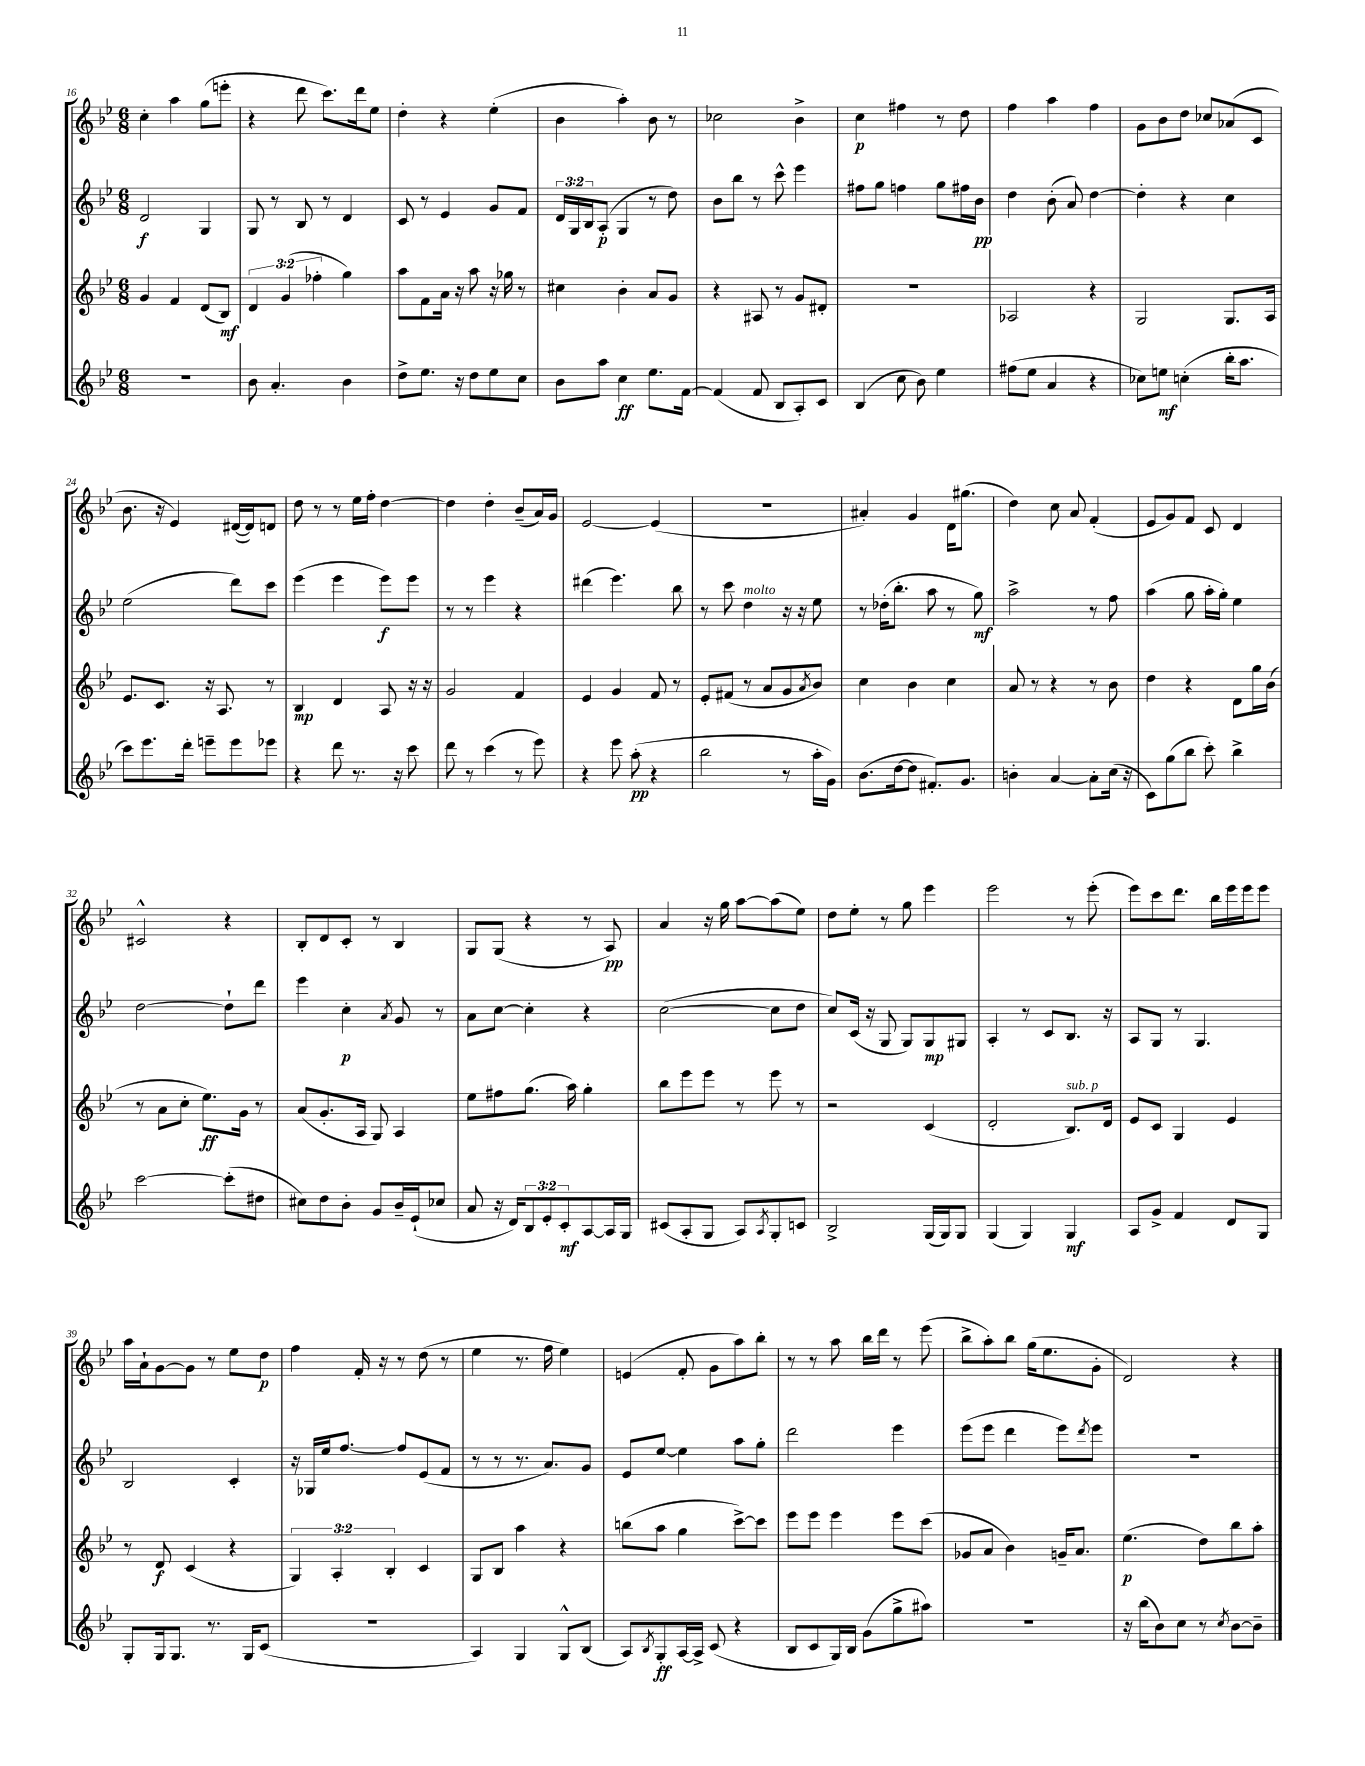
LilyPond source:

<<
\new StaffGroup <<
\new Staff = "s0" {
    \clef treble \key bes \major \numericTimeSignature \time 6/8
    c''4-. a''4 g''8( e'''8-. |
    r4 d'''8 c'''8.) d'''16 ees''8 |
    d''4-. r4 ees''4-.( |
    bes'4 a''4-.) bes'8 r8 |
    ces''2 bes'4-> |
    c''4\p fis''4 r8 d''8 |
    f''4 a''4 f''4 |
    g'8 bes'8 d''8 ces''8 aes'8( c'8 |
    bes'8. r16 ees'4) dis'16~( dis'16) d'8 |
    d''8 r8 r8 ees''16 f''16-. d''4~ |
    d''4 d''4-. bes'8--( a'16) g'16 |
    ees'2~ ees'4( |
    R2. |
    ais'4-.) g'4 d'16 gis''8.( |
    d''4) c''8 a'8 f'4-.( |
    ees'8 g'8) f'8 c'8 d'4 |
    cis'2-^ r4 |
    bes8-. d'8 c'8-. r8 bes4 |
    g8 g8( r4 r8 a8\pp) |
    a'4 r16 g''16 a''8~ a''8( ees''8) |
    d''8 ees''8-. r8 g''8 ees'''4 |
    ees'''2 r8 ees'''8-.( |
    ees'''8) c'''8 d'''8. bes''16 ees'''16 ees'''16 ees'''8 |
    a''16 a'16-! g'8~ g'8 r8 ees''8 d''8\p |
    f''4 f'16-. r16 r8 d''8( r8 |
    ees''4 r8. f''16 ees''4) |
    e'4( f'8-. g'8 a''8) bes''8-. |
    r8 r8 a''8 bes''16 d'''16 r8 ees'''8( |
    bes''8-> a''8-.) bes''8 g''16( ees''8. g'8-. |
    d'2) r4 \bar "|." |
}
\new Staff = "s1" {
    \clef treble \key bes \major \numericTimeSignature \time 6/8 \override Staff.TupletNumber.text = #tuplet-number::calc-fraction-text
    d'2\f g4 |
    g8 r8 bes8 r8 d'4 |
    c'8 r8 ees'4 g'8 f'8 |
    \tuplet 3/2 { d'16 g16 bes16 } a8-.\p( g4 r8 d''8) |
    bes'8 bes''8 r8 c'''8-^ ees'''4 |
    fis''8 g''8 f''4 g''8 fis''16 bes'16\pp |
    d''4 bes'8-.( a'8) d''4~ |
    d''4-. r4 c''4 |
    ees''2( d'''8) c'''8 |
    ees'''4( ees'''4 ees'''8\f) ees'''8 |
    r8 r8 ees'''4 r4 |
    dis'''4( ees'''4.) bes''8 |
    r8 c'''8 d''4^\markup { \italic "molto" } r16 r16 ees''8 |
    r8 des''16-.( bes''8.-. a''8 r8 g''8\mf) |
    a''2-> r8 f''8 |
    a''4( g''8 a''16-. g''16-.) ees''4 |
    d''2~ d''8-! d'''8 |
    ees'''4 c''4-.\p \acciaccatura { a'8 } g'8 r8 |
    a'8 c''8~ c''4-. r4 |
    c''2~( c''8 d''8 |
    c''8) c'16( r16 g8 g8) g8\mp gis8 |
    a4-. r8 c'8 bes8. r16 |
    a8 g8 r8 g4. |
    bes2 c'4-. |
    r16 ges16 ees''16 f''8.~ f''8 ees'8( f'8 |
    r8 r8 r8. a'8.) g'8 |
    ees'8 ees''8~ ees''4 a''8 g''8-. |
    d'''2 ees'''4 |
    ees'''8( ees'''8 d'''4 ees'''8) \acciaccatura { d'''8 } ees'''8 |
    R2. \bar "|." |
}
\new Staff = "s2" {
    \clef treble \key bes \major \numericTimeSignature \time 6/8 \override Staff.TupletNumber.text = #tuplet-number::calc-fraction-text
    g'4 f'4 d'8( bes8\mf) |
    \tuplet 3/2 { d'4 g'4( fes''4-. } g''4) |
    a''8 f'8 a'16 r16 a''8 r16 ges''16 r8 |
    cis''4 bes'4-. a'8 g'8 |
    r4 ais8 r8 g'8 dis'8-. |
    R2. |
    aes2 r4 |
    g2 g8. a16 |
    ees'8. c'8. r16 a8. r8 |
    bes4\mp d'4 a8 r16 r16 |
    g'2 f'4 |
    ees'4 g'4 f'8 r8 |
    ees'8-. fis'8( r8 a'8 g'8 \acciaccatura { a'8 } bes'8) |
    c''4 bes'4 c''4 |
    a'8 r8 r4 r8 bes'8 |
    d''4 r4 d'8 g''16 bes'16( |
    r8 a'8 c''8-. ees''8.\ff) g'16 r8 |
    a'8( g'8.-. a16 g8) a4 |
    ees''8 fis''8 g''8.( a''16) g''4-. |
    bes''8 ees'''8 ees'''8 r8 ees'''8 r8 |
    r2 c'4( |
    d'2-. bes8.^\markup { \italic "sub. p" }) d'16 |
    ees'8 c'8 g4 ees'4 |
    r8 d'8\f c'4( r4 |
    \tuplet 3/2 { g4) a4-. bes4-. } c'4 |
    g8 bes8 a''4 r4 |
    b''8( a''8 g''4 c'''8~->) c'''8 |
    ees'''8 ees'''8 ees'''4 ees'''8 c'''8( |
    ges'8 a'8 bes'4) g'16-- a'8. |
    ees''4.\p( d''8) bes''8 a''8-. \bar "|." |
}
\new Staff = "s3" {
    \clef treble \key bes \major \numericTimeSignature \time 6/8 \override Staff.TupletNumber.text = #tuplet-number::calc-fraction-text
    R2. |
    bes'8 a'4.-. bes'4 |
    d''8-> ees''8. r16 d''8 ees''8 c''8 |
    bes'8 a''8 c''4\ff ees''8. f'16~ |
    f'4( f'8 bes8 a8-.) c'8 |
    bes4( c''8 bes'8) ees''4 |
    fis''8( ees''8 a'4 r4 |
    ces''8) e''8\mf c''4-.( bes''16-. a''8. |
    c'''8) ees'''8. d'''16-. e'''8-- e'''8 ees'''8 |
    r4 d'''8 r8. r16 c'''8 |
    d'''8 r8 c'''4( r8 ees'''8) |
    r4 ees'''8 a''8-.\pp( r4 |
    bes''2 r8 a''16-. g'16) |
    bes'8.( d''16~ d''8 fis'8.-.) g'8. |
    b'4-. a'4~ a'8-. c''16( r16 |
    c'8) g''8( bes''8 c'''8-.) bes''4-> |
    c'''2~ c'''8-.( dis''8 |
    cis''8) d''8 bes'8-. g'8 bes'16-- ees'16-!( ces''8 |
    a'8 r16 d'16) \tuplet 3/2 { bes8 ees'8-. c'8-.\mf } a8~ a16 g16 |
    cis'8( a8-. g8 a8) \acciaccatura { a8 } g8-. c'8 |
    bes2-> g16( g16) g8 |
    g4( g4) g4\mf |
    a8 g'8-> f'4 d'8 g8 |
    g8-. g16 g8. r8. g16 c'8( |
    R2. |
    a4) g4 g8-^ bes8( |
    a8) \acciaccatura { bes8 } g8-.\ff a16~ a16-> c'8( r4 |
    bes8 c'8 g16) bes16 g'8( g''8-> ais''8) |
    R2. |
    r16 bes''16( bes'8) c''8 r8 \acciaccatura { c''8 } bes'8~ bes'8-- \bar "|." |
}
>>
>>
\layout { \context { \Score currentBarNumber = #16 } }
